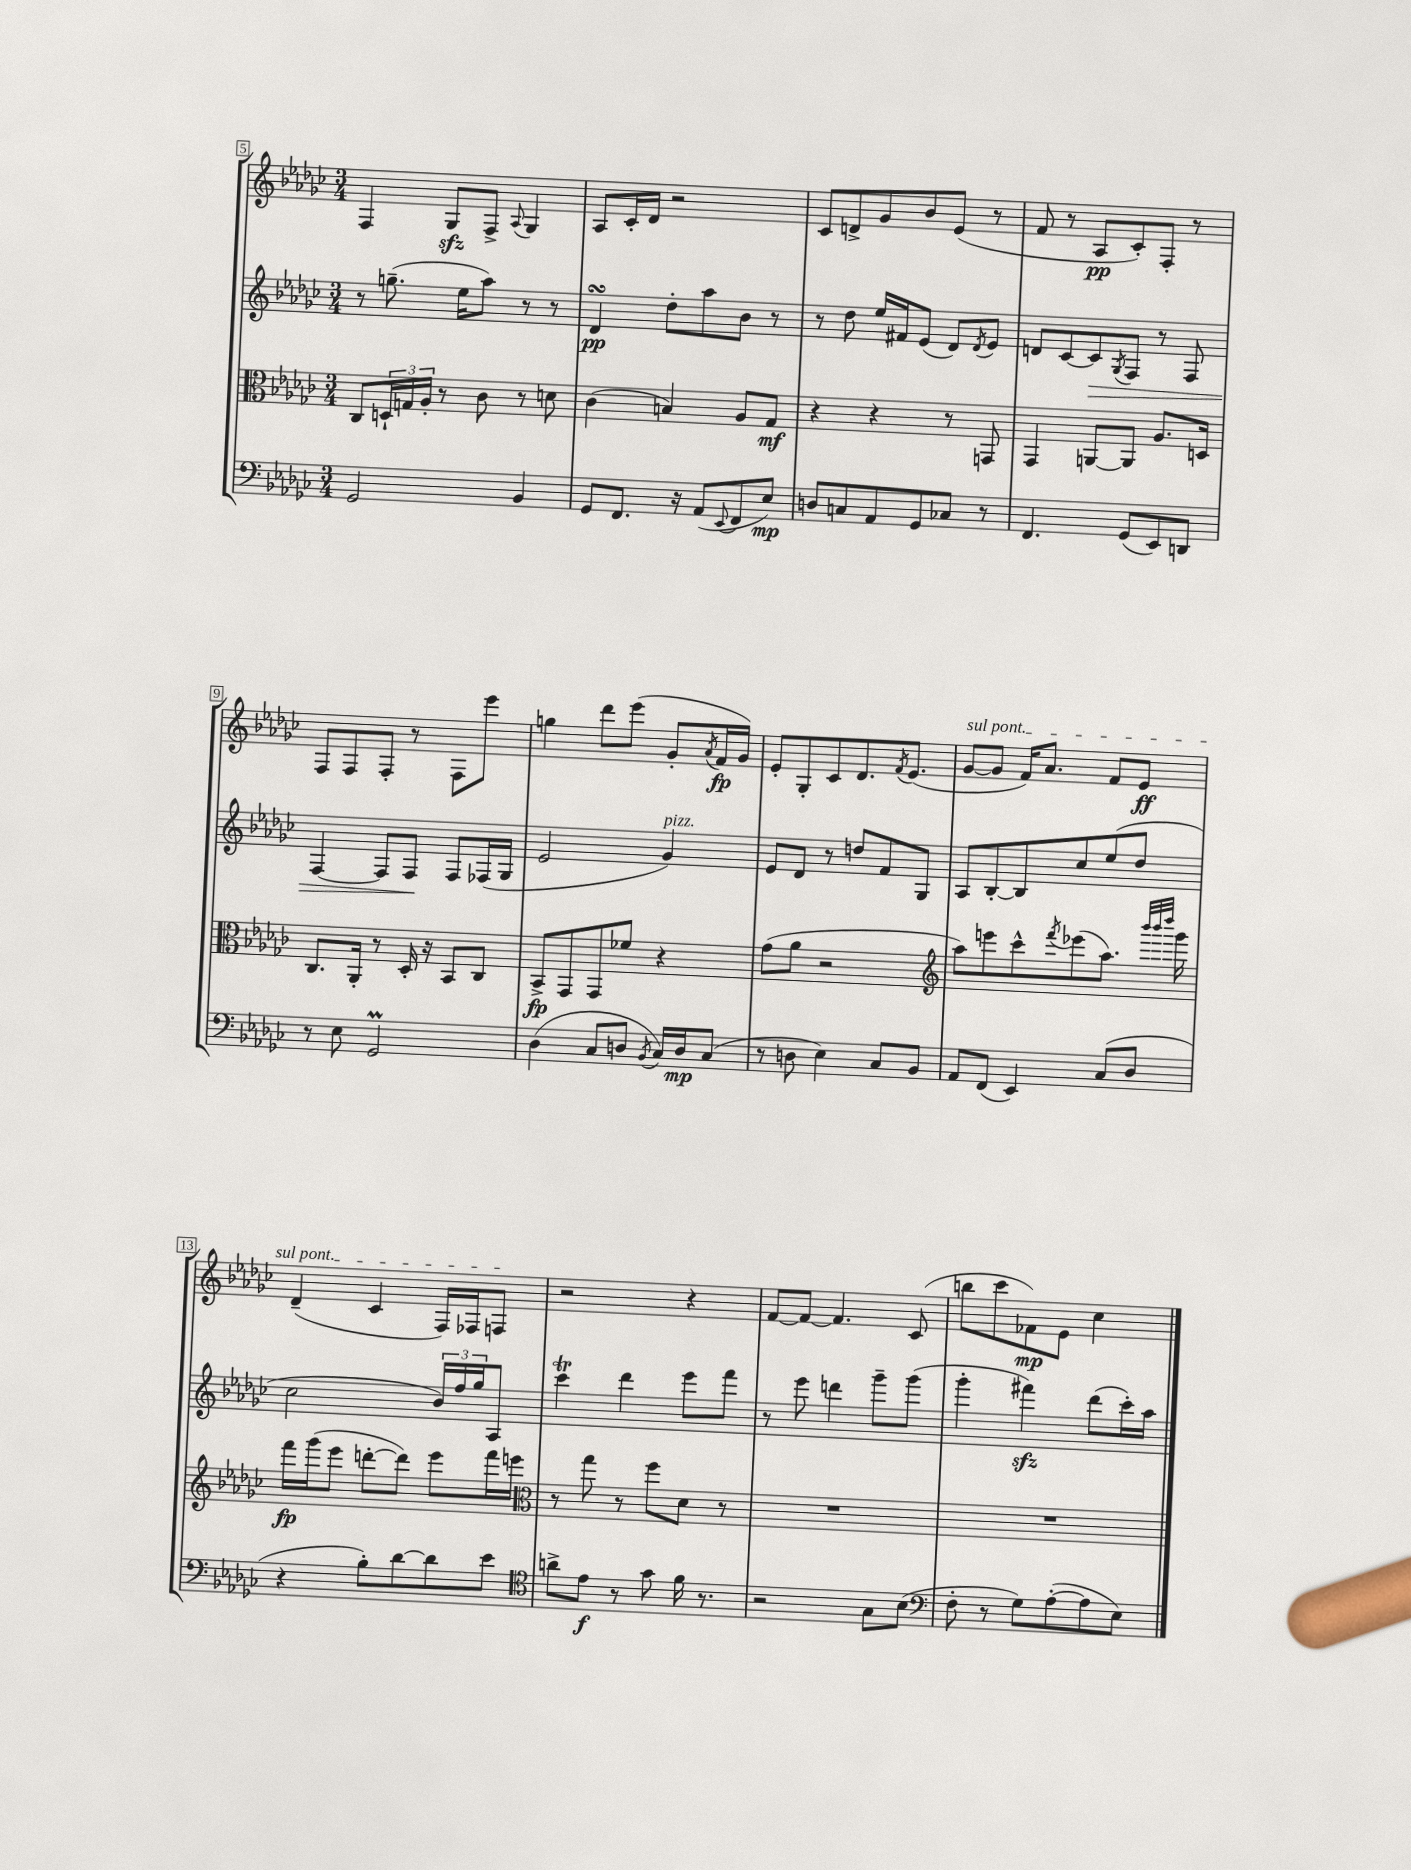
<<
\new StaffGroup <<
\new Staff = "s0" {
    \clef treble \key ges \major \numericTimeSignature \time 3/4
    f4 ges8\sfz f8-> \appoggiatura { aes8 } ges4 |
    aes8 ces'16-. des'16 r2 |
    ces'8 d'8-> ges'8 bes'8 ees'8( r8 |
    f'8 r8 aes8\pp ces'8-.) f8-. r8 |
    f8 f8 f8-. r8 f8 ees'''8 |
    g''4 des'''8 ees'''8( ges'8-. \acciaccatura { aes'8 } f'16\fp ges'16) |
    ees'8-. ges8-. ces'8 des'8. \acciaccatura { f'8 } ees'8.( |
    \once \override TextSpanner.bound-details.left.text = \markup { \italic "sul pont." } ges'8~\startTextSpan ges'8 f'16) aes'8. f'8 ees'8\ff |
    des'4--( ces'4 f16) fes16 f8\stopTextSpan |
    r2 r4 |
    f'8~ f'8~ f'4. ces'8( |
    b''8 ces'''8 fes'8\mp) ees'8 ces''4 \bar "|." |
}
\new Staff = "s1" {
    \clef treble \key ges \major \numericTimeSignature \time 3/4
    r8 g''8.--( ees''16 aes''8) r8 r8 |
    des'4\turn\pp des''8-. aes''8 bes'8 r8 |
    r8 des''8 ees''16 fis'16 ees'8( des'8) \acciaccatura { des'8 } ees'8 |
    d'8 ces'8~ ces'8\> \acciaccatura { ges8 } f8 r8 f8 |
    f4~ f8 f8\! f8 fes16( ges16 |
    ees'2 ges'4^\markup { \italic "pizz." }) |
    ees'8 des'8 r8 d''8 f'8 ges8 |
    aes8 bes8~-. bes8 ces''8 ees''8( des''8 |
    ces''2 \tuplet 3/2 { bes'16) f''16 ges''16 } aes8 |
    ces'''4\trill des'''4 ees'''8 f'''8 |
    r8 ees'''8 d'''4 ges'''8-- ges'''8( |
    ges'''4-. fis'''4\sfz) des'''8( ces'''16-.) aes''16 \bar "|." |
}
\new Staff = "s2" {
    \clef alto \key ges \major \numericTimeSignature \time 3/4
    ces8 \tuplet 3/2 { d16-! g16 aes16-. } r8 ces'8 r8 d'8 |
    ces'4( b4) aes8 ges8\mf |
    r4 r4 r8 g,8 |
    ges,4 a,8~ a,8 aes8. d16 |
    ces8. aes,16-. r8 des16-. r16 bes,8 ces8 |
    bes,8->\fp ges,8 ges,8 fes'8 r4 |
    ges'8( aes'8 r2 |
    \clef treble aes''8) e'''8 ces'''8-^ \acciaccatura { f'''8 } ees'''8( aes''8.) \grace { bes'''32 bes'''32 des''''32 } ges'''16 |
    f'''16\fp ges'''16( ees'''8 d'''8~-. d'''8) ees'''8 f'''16 e'''16 |
    \clef alto r8 ges''8 r8 f''8 des'8 r8 |
    R2. |
    R2. \bar "|." |
}
\new Staff = "s3" {
    \clef bass \key ges \major \numericTimeSignature \time 3/4
    ges,2 bes,4 |
    ges,8 f,8. r16 aes,8( \appoggiatura { ees,8 } f,8 ees8\mp) |
    d8 c8 aes,8 ges,8 ces8 r8 |
    f,4. ges,8( ees,8) d,8 |
    r8 ees8 ges,2\prall |
    des4( ces8 d8 \acciaccatura { bes,8 } ces16) d16\mp ces8( |
    r8 d8 ees4) ces8 bes,8 |
    aes,8 f,8( ees,4) ces8( des8 |
    r4 bes8-.) des'8~ des'8 ees'8 |
    \clef tenor a'8-> ees'8\f r8 ges'8 f'16 r8. |
    r2 ges8 bes8( |
    \clef bass f8-. r8 ges8) aes8~-.( aes8 ees8) \bar "|." |
}
>>
>>
\layout { \context { \Score currentBarNumber = #5 \override BarNumber.stencil = #(make-stencil-boxer 0.1 0.3 ly:text-interface::print) } }
